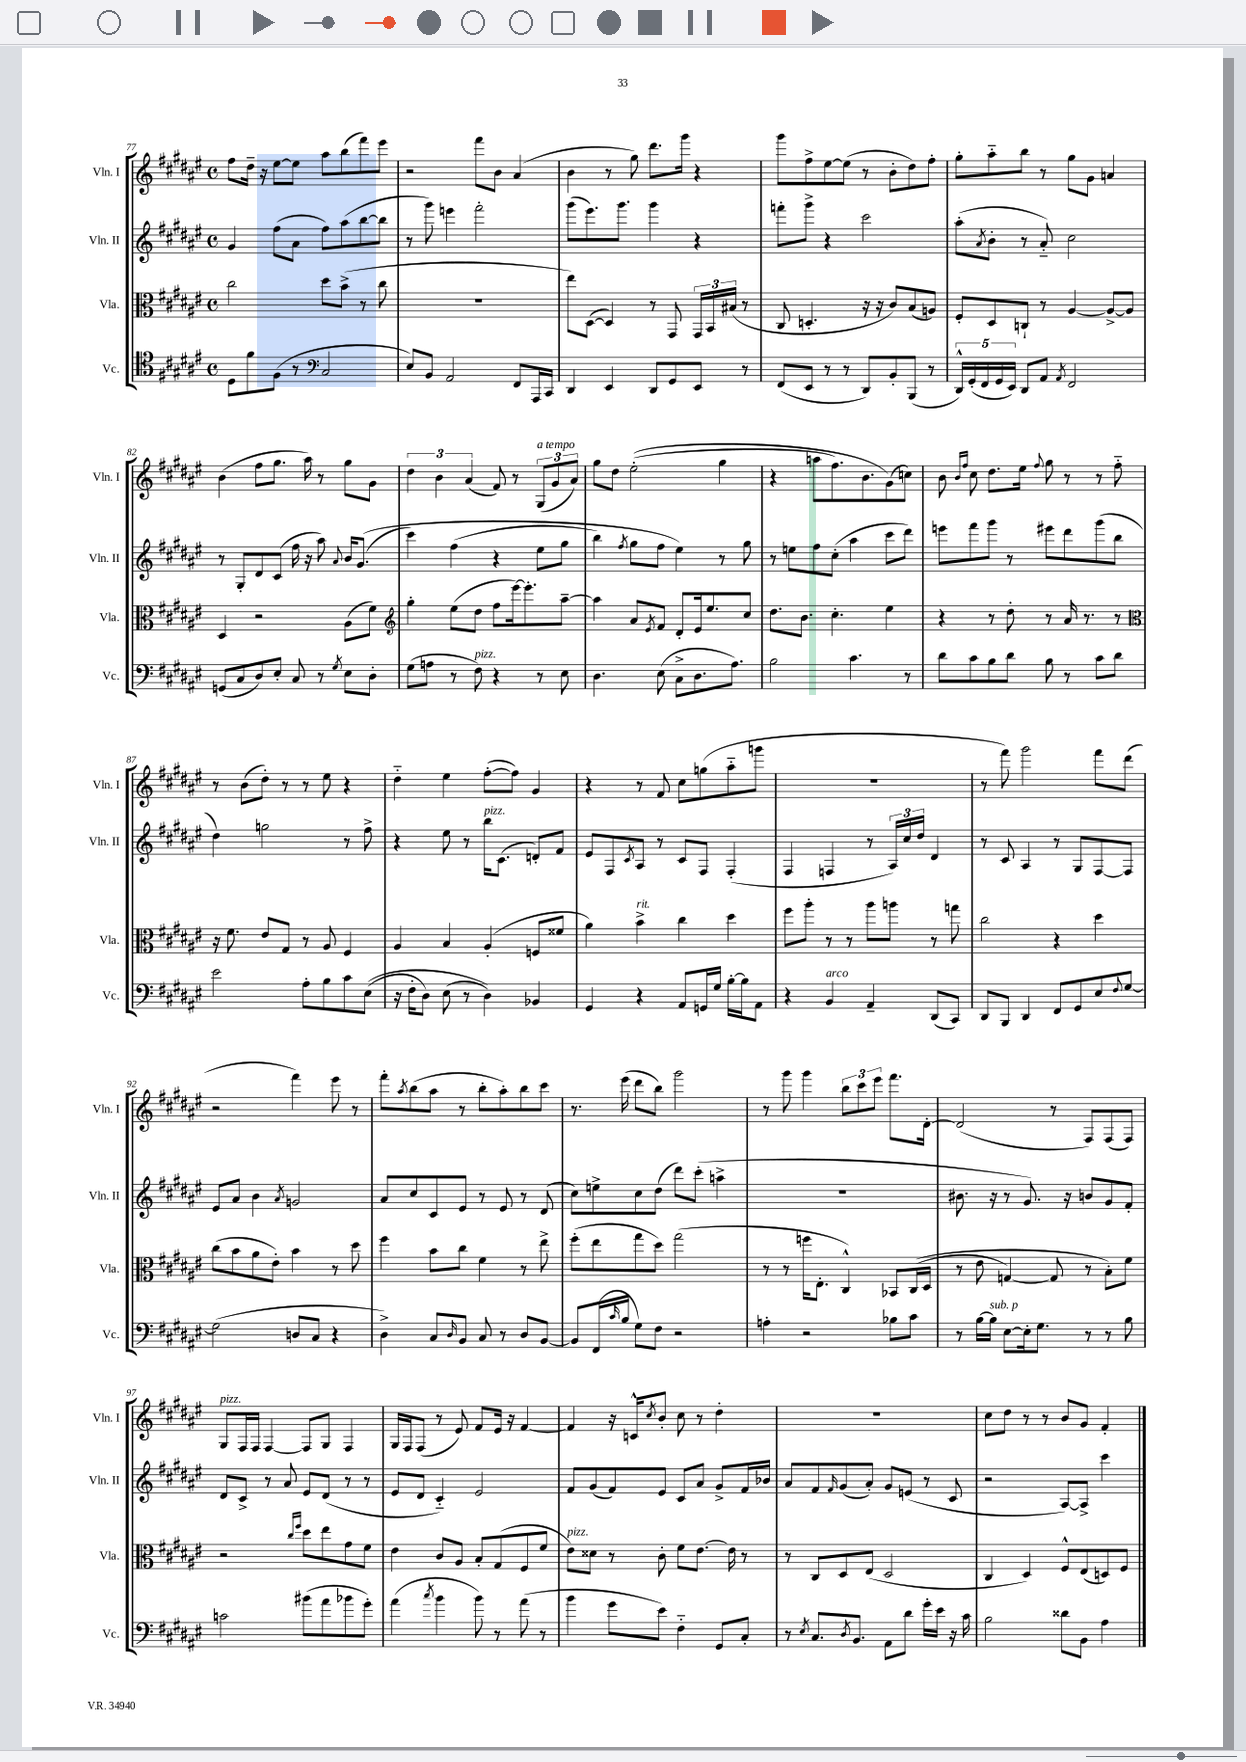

**kern	**kern	**kern	**kern
*staff4	*staff3	*staff2	*staff1
*clefC4	*clefC3	*clefG2	*clefG2
*k[f#c#g#d#a#e#]	*k[f#c#g#d#a#e#]	*k[f#c#g#d#a#e#]	*k[f#c#g#d#a#e#]
*M4/4	*M4/4	*M4/4	*M4/4
*met(c)	*met(c)	*met(c)	*met(c)
8D#\L	2cc#\	4g#/	8ff#\L
8f#\	.	.	16dd#~\Jk
.	.	.	16r
(8F#\J	.	(8ff#\L	[8ee#\L
8r	.	8a#\J	8ee#\]J
*clefF4	*	*	*
2C#/	8dd#\L	8ff#\L)	8aa#\L
.	(8b^\J	(8aa#\	(8bb\
.	8r	[8bb\	8fff#\)
.	8cc#\	8bb\]J	8eee#\J
=	=	=	=
8E#/L)	1r	8r	2r
8BB/J	.	8ggg#\)	.
2AA#/	.	4eee\	.
.	.	2fff#'\	8fff#\L
.	.	.	8b\J
8FF#/L	.	.	(4a#/
16AAA#/L	.	.	.
16CC#/JJ	.	.	.
=	=	=	=
4DD#/	8ee#\L)	(8ggg#\L	4b\
.	([8D#\J	8.eee#\)	.
4EE#/	4D#/])	.	8r
.	.	8.ggg#\J	.
.	.	.	8gg#\)
8DD#/L	8r	4ggg#\	8.ddd#\L
8GG#/	8GG#/	.	.
.	.	.	16ggg#\Jk
8EE#/J	24GG#/LL	4r	4r
.	24BB/	.	.
.	(24B#/JJ	.	.
8r	8r	.	.
=	=	=	=
(8FF#/L	8C#/	8fff'\L	8ggg#\L
8EE#/J	4.D'/	8ggg#^\J	8ff#^\
8r	.	4r	[8ee#\
8r	.	.	(8ee#\]J
8DD#/L)	16r	2ccc#\	8r
.	16r	.	.
8BB'/	8c#/L)	.	8b'\L
(8BBB/J	(8B/	.	8dd#\)
8r	8A/J)	.	8ff#'\J
=	=	=	=
20DD#^^/LL)	8F#'/L	(8aa#'\L	8gg#'\L
(20GG#'/	.	.	.
20FF#/	.	.	.
.	.	8qa#/	.
.	8D#/	8b'\J	8aa#'~\
20GG#/	.	.	.
20EE#/JJ)	.	.	.
8DD#/L	8C`/J	8r	8bb\J
8AA#/J	8r	8a#'~/)	8r
8qAA#/	.	.	.
2FF#/	[4A#/	2cc#\	8gg#\L
.	.	.	8g#\J
.	8A#^/_L	.	4a/
.	8A#/]J	.	.
=	=	=	=
(8GG/L	4D#/	8r	(4b\
8C#/	.	8G#'/L	.
8D#/)	2r	8d#/	8ff#\L
8E#'/J	.	(8c#/J	8.gg#\J
8C#/	.	16ff#\	.
.	.	16r	16aa#\)
8r	.	8aa#\)	8r
8qG#/	.	8qqa#/	.
8E#\L	(8A#\L	16b/LK	8gg#\L
.	.	&((8.g#/J	.
8D#'\J	8f#\J)	.	8g#\J
=	=	=	=
*	*clefG2	*	*
(8G#\L	4gg#'\	4ccc#\)	6dd#\
8A\J	.	.	.
.	.	.	6b\
8r	(8ee#\L	(4ff#\	.
.	.	.	(6a#/
8F#\)	8dd#\J	.	.
4r	8ff#\L	4r	8f#/)
.	[16eee#\k)	.	8r
.	8.eee#'\]	.	.
8r	.	8ee#\L	(12G#/L
.	.	.	12g#/
8E#\	[8aa#~\J	8gg#\J	.
.	.	.	12a#/J)
=	=	=	=
4.D#\	4aa#\]	4bb\)	8gg#\L
.	.	.	8dd#\J
.	.	8qff#/	.
.	8a#/L	8gg#\L	&((2ee#'\
.	8qe#/	.	.
(8E#\	8f#/J	8ff#\J	.
8C#^\L	8d#'/L	4ee#\&)	.
8.D#\	16e#/k	.	.
.	8.ee#/	.	.
.	.	8r	4gg#\
8.A#\J)	.	.	.
.	8cc#/J	8gg#\	.
=	=	=	=
2B\	8.dd#\L	8r	4r
.	.	8ee\L	.
.	8.b\J	.	.
.	.	8ff#\	8aa\L
.	4.cc#'\	(8cc#'\J	8.ff#\)
4.c#\	.	4aa#\	.
.	.	.	8.b\
.	4ee#\	8ccc#\L	(8g#\&)
8r	.	8ddd#\J)	8cc\J)
=	=	=	=
8d#\L	4r	8eee\L	8b\
.	.	.	16qqb/LL
.	.	.	16qqff#/JJ
8c#\	.	8fff#\	8cc#\
8B\	8r	8ggg#\J	8.dd#\L
8d#\J	8dd#'\	8r	.
.	.	.	16ee#\Jk
.	.	.	8qqff#/
8B\	8r	8eee#\L	8gg#\
8r	16a#/	8ddd#\	8r
.	8.r	.	.
8c#\L	.	(8ggg#\	8r
8d#\J	8r	8bb\J	8ff#'~\
=	=	=	=
*	*clefC3	*	*
2e#\	16r	4dd#\)	8r
.	8.f#\	.	.
.	.	.	(8b\L
.	8e#/L	2gg\	8dd#'\J)
.	8G#/J	.	8r
8A#'\L	8r	.	8r
8B\	8A#/	.	8ee#\
8c#\	4F#/	8r	4r
&((8E#\J	.	8ff#^\	.
=	=	=	=
16r	4A#/	4r	4dd#'~\
16F#'\LK	.	.	.
8D#\J)	.	.	.
(8E#\	4B/	8ee#\	4ee#\
8r	.	8r	.
4D#\)&)	(4A#'/	16bb\LK	([8ff#'\L
.	.	(8.c#\J	.
.	.	.	8ff#\]J)
4BB-/	8F/L	8d'/L)	4g#/
.	8f##/J	8f#/J	.
=	=	=	=
4GG#/	4a#\)	8e#/L	4r
.	.	8F#/	.
.	.	8qc#/	.
4r	4b^\	8A#/J	8r
.	.	8r	8f#/
8AA#/L	4cc#\	8c#/L	8cc#\L
16GG/L	.	8F#/J	(8gg\
16G#/JJ	.	.	.
[16B'\LL	4dd#\	(4F#'/	8aa#'~\
16B\]J	.	.	.
8AA#\J	.	.	8ggg\J
=	=	=	=
4r	8ff#\L	4F#/	1r
.	8aa#'\J	.	.
4BB/	8r	4F/	.
.	8r	.	.
4AA#~/	8aa#\L	8r	.
.	8aa\J	24A#/LL)	.
.	.	24cc#/	.
.	.	24dd#/JJ	.
(8DD#/L	8r	4d#/	.
8CC#/J)	8gg\	.	.
=	=	=	=
8DD#/L	2cc#\	8r	8r
8BBB/J	.	8c#/	8fff#\)
4DD#/	.	4A#/	2ggg#\
8FF#/L	4r	8r	.
8GG#/	.	8G#/L	.
8E#/	4dd#\	[8F#/	8fff#\L
8qqF#/	.	.	.
[8G#/J	.	8F#/]J	(8ddd#\J
=	=	=	=
(2G#\]	(8cc#\L	8e#/L	2r
.	8b\	8a#/J	.
.	8a#\	4b\	.
.	8e#'\J)	.	.
.	.	8qa#/	.
8D/L	4b\	2g/	4fff#\)
8C#/J	.	.	.
4r	8r	.	8eee#\
.	8dd#\	.	8r
=	=	=	=
4D#^\)	4ff#\	8a#/L	8fff#'\L
.	.	.	8qaa#/
.	.	8cc#/	(8bb\
8C#/L	8b\L	8c#/	8aa#\J
16qqD#/	.	.	.
8BB/J	8cc#\J	8e#/J	8r
8C#/	4f#\	8r	8bb'\L
8r	.	8e#/	8aa#'\)
8D#/L	8r	8r	8bb\
[8BB/J	8ee#^\	(8d#/	8ccc#\J
=	=	=	=
8BB/]L	(8ff#'\L	8cc#\L)	8.r
(16FF#/L	8ee#\	8ee^\	.
16qqc#/	.	.	.
16B/JJ	.	.	(16eee#\
8G#\L)	8gg#\	8cc#\	8ddd#\L
8F#\J	8dd#\J)	(8dd#\J	8bb\J)
2r	(2gg#\	8ddd#\L)	2ggg#\
.	.	(8ccc#'\J	.
.	.	4aa^\	.
=	=	=	=
4A'\	8r	1r	8r
.	8r	.	8ggg#\
2r	16ff\LK	.	4ggg#\
.	8.E#'\J	.	.
.	4C#^^/)	.	12bb\L
.	.	.	12ccc#\
.	.	.	12eee#\J
8B-\L	8BB-/L	.	8.fff#\L
8c#\J	&((16C#/L	.	.
.	16D#/JJ	.	[16d#'\Jk
=	=	=	=
8r	8r	8.b#\	(2d#/]
[16B\LL	8e#\	.	.
16B\]JJ	.	16r	.
[8E#\L	[4G/)	8r	.
16E#'\]k	.	8.g#/)	.
8.G#\J	.	.	.
.	8G/]	.	8r
.	.	16r	.
8r	8r	8b/L	8F#/L)
8r	8B'\L&)	8g#/	(8F#/
8B\	8f#\J	8f#'/J	8F#/J)
=	=	=	=
2c\	2r	8d#/L	8G#/L
.	.	8c#^/J	16F#/L
.	.	.	16F#/JJ
.	.	8r	[4F#/
.	.	8a#/	.
.	16qqcc#/LL	.	.
.	16qqff#/JJ	.	.
(8b#\L	8dd#\L	8e#/L	8F#/]L
8a#\	8ee#\	(8d#/J	8G#/J
8b-\	8g#\	8r	4F#/
8g#'\J)	8f#\J	8r	.
=	=	=	=
(4a#\	4e#\	8e#/L	16G#/LL
.	.	.	16F#/J
.	.	8d#/J	(8F#/J
8qcc#/	.	.	.
4b\	8c#/L	4c#'~/)	8r
.	8A#/J	.	8e#/)
8b\)	8B'/L	2e#/	8f#/L
8r	(8G#/	.	16e#/Jk
.	.	.	16r
(8a#\	8F#/	.	[4f#/
8r	8f#/J	.	.
=	=	=	=
4b\	8e#\L)	8f#/L	4f#/]
.	8d##\J	(8g#/	.
8g#\L	8r	8f#/)	16r
.	.	.	16c^^/LK
.	.	.	8qcc#/
8e#\J)	8c#'\	8e#/J	8b'/J
4F#'~\	8f#\L	8c#/L	8cc#\
.	[8.e#\J	8a#/J	8r
8GG#/L	.	8g#^/L	4dd#'\
.	16e#\]	.	.
8C#'/J	8r	16f#/L	.
.	.	16b-/JJ	.
=	=	=	=
8r	8r	8a#/L	1r
8qE#/	.	.	.
8.C#/L	8C#/L	8f#/	.
.	.	16qqf#/	.
.	8D#/	(8g#/	.
8qD#/	.	.	.
8.BB/J	.	.	.
.	(8E#/J	8a#'/J)	.
8AA#\L	2D#/	8g#/L	.
8d#\J	.	(8e/J	.
16g#'\LL	.	8r	.
16e#\JJ	.	.	.
16r	.	8c#/	.
16c#\	.	.	.
=	=	=	=
2B\	4C#/	2r	8cc#\L
.	.	.	8dd#\J
.	4D#/)	.	8r
.	.	.	8r
8d##\L	8F#^^/L	[8A#/L)	8b/L
8BB\J	(8E#/	8A#^/]J	8g#/J
4A#\	8D/)	4ccc#\	4f#'/
.	8F#/J	.	.
==	==	==	==
*-	*-	*-	*-
